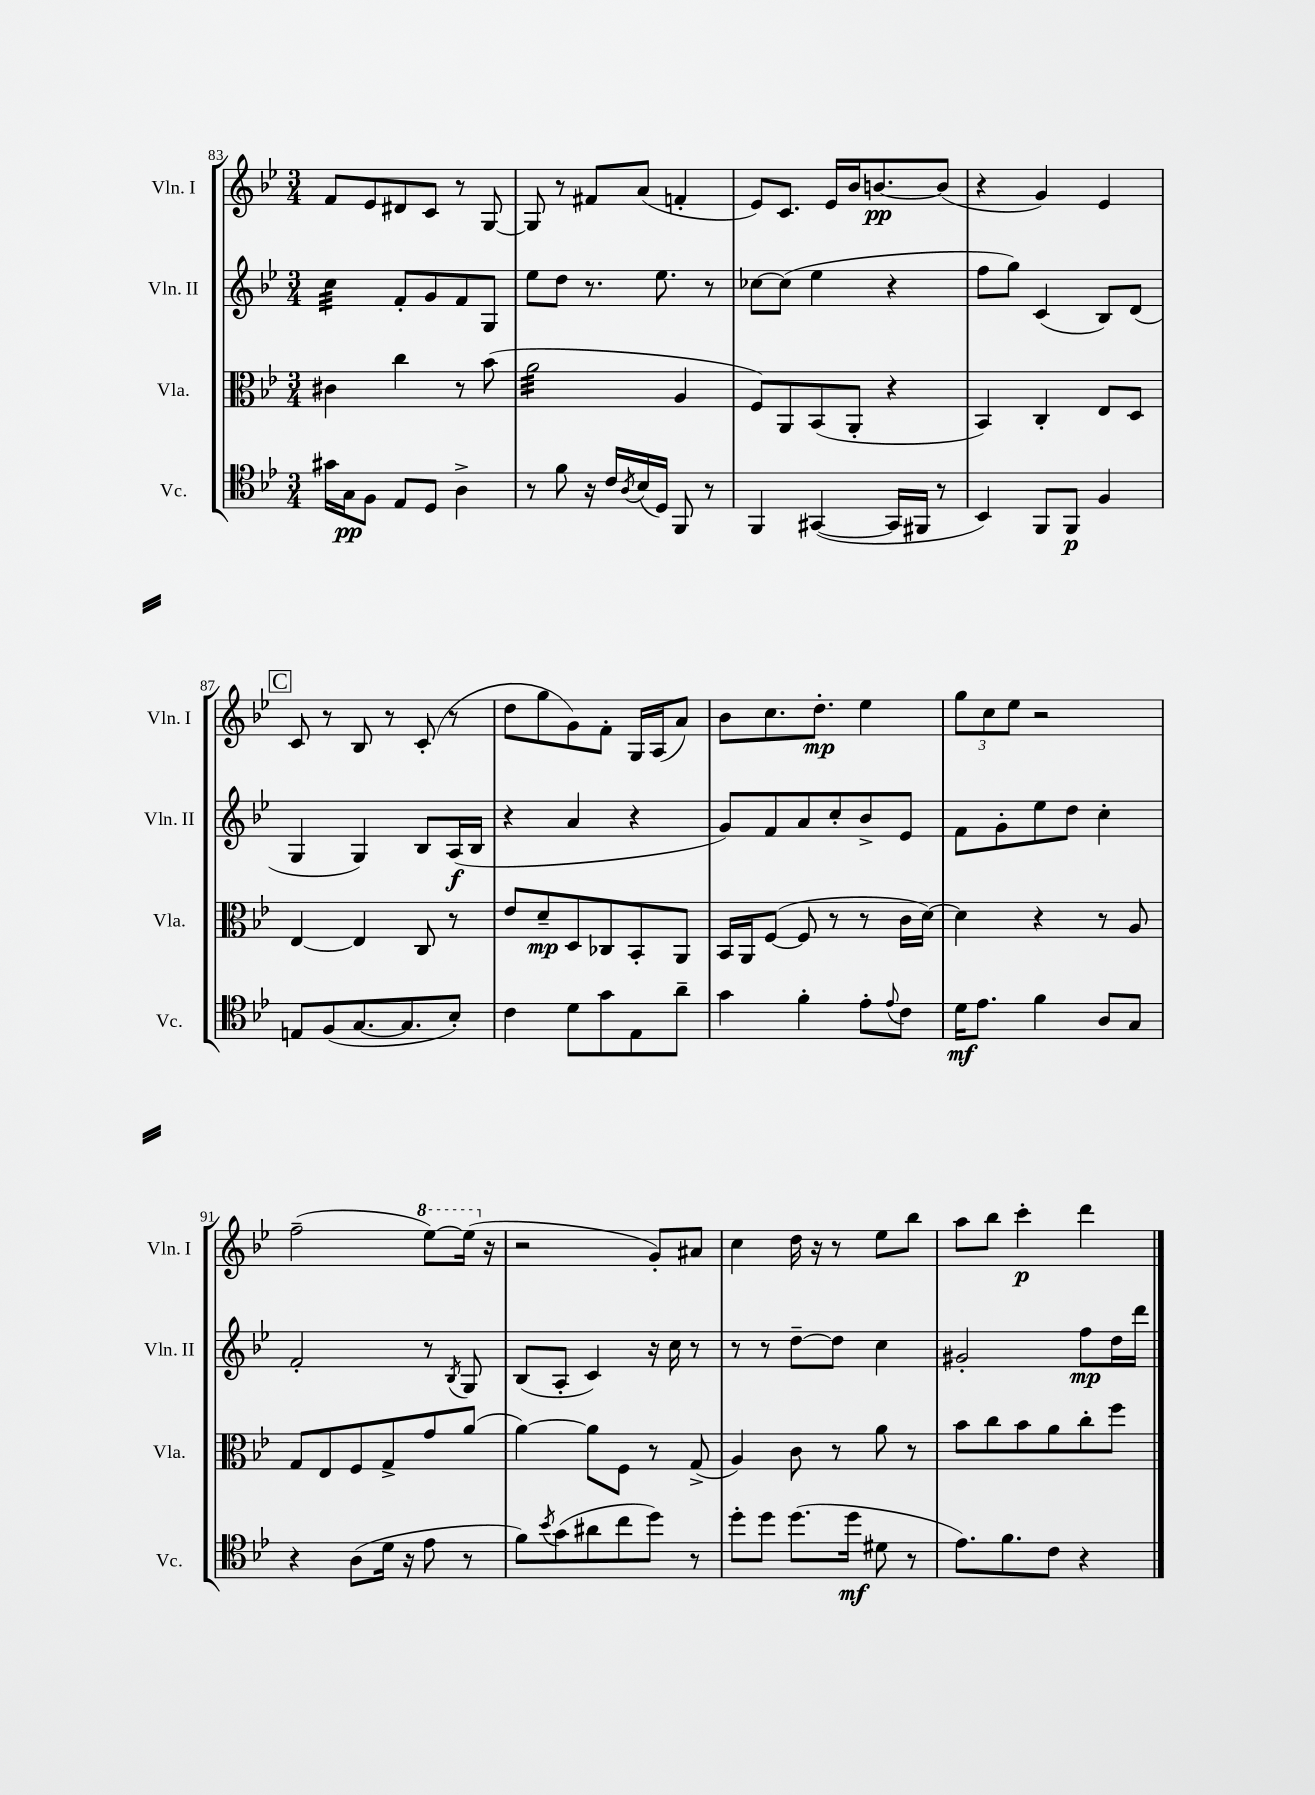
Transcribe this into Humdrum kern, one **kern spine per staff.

**kern	**dynam	**kern	**dynam	**kern	**dynam	**kern	**dynam
*part4	*part4	*part3	*part3	*part2	*part2	*part1	*part1
*staff4	*staff4	*staff3	*staff3	*staff2	*staff2	*staff1	*staff1
*I"Vc.	*	*I"Vla.	*	*I"Vln. II	*	*I"Vln. I	*
*I'Vc.	*	*I'Vla.	*	*I'Vln. II	*	*I'Vln. I	*
*clefC4	*	*clefC3	*	*clefG2	*	*clefG2	*
*k[b-e-]	*	*k[b-e-]	*	*k[b-e-]	*	*k[b-e-]	*
*M3/4	*	*M3/4	*	*M3/4	*	*M3/4	*
=83	=83	=83	=83	=83	=83	=83	=83
*	*	*	*	*tremolo	*	*	*
16g#X\LL	.	4c#X\	.	32cc\LLL	.	8f/L	.
.	.	.	.	32cc\	.	.	.
16G\J	pp	.	.	32cc\	.	.	.
.	.	.	.	32cc\	.	.	.
8F\J	.	.	.	32cc\	.	8e-/	.
.	.	.	.	32cc\	.	.	.
.	.	.	.	32cc\	.	.	.
.	.	.	.	32cc\JJJ	.	.	.
*	*	*	*	*Xtremolo	*	*	*
8E-/L	.	4cc\	.	8f'/L	.	8d#X/	.
8D/J	.	.	.	8g/	.	8c/J	.
4A^\	.	8r	.	8f/	.	8r	.
.	.	(8b-\	.	8G/J	.	[8G/	.
=84	=84	=84	=84	=84	=84	=84	=84
*	*	*tremolo	*	*	*	*	*
8r	.	32a\LLL	.	8ee-\L	.	8G/]	.
.	.	32a\	.	.	.	.	.
.	.	32a\	.	.	.	.	.
.	.	32a\	.	.	.	.	.
8f\	.	32a\	.	8dd\J	.	8r	.
.	.	32a\	.	.	.	.	.
.	.	32a\	.	.	.	.	.
.	.	32a\	.	.	.	.	.
16r	.	32a\	.	8.r	.	8f#X/L	.
.	.	32a\	.	.	.	.	.
16c/LL	.	32a\	.	.	.	.	.
.	.	32a\	.	.	.	.	.
8qA/	.	.	.	.	.	.	.
(16B-/	.	32a\	.	.	.	(8a/J	.
.	.	32a\	.	.	.	.	.
16D/JJ)	.	32a\	.	8.ee-\	.	.	.
.	.	32a\JJJ	.	.	.	.	.
*	*	*Xtremolo	*	*	*	*	*
8FF/	.	4A/	.	.	.	4fn'/	.
8r	.	.	.	8r	.	.	.
=85	=85	=85	=85	=85	=85	=85	=85
4FF/	.	8F/L)	.	[8cc-X\L	.	8e-/L)	.
.	.	8AA/	.	(8cc-\J]	.	8.c/J	.
([4GG#X/	.	(8BB-/	.	4ee-\	.	.	.
.	.	.	.	.	.	16e-/LL	.
.	.	8AA'/J	.	.	.	16b-/J	.
.	.	.	.	.	.	[8.bn/	pp
16GG#/LL]	.	4r	.	4r	.	.	.
16FF#X/JJ	.	.	.	.	.	.	.
8r	.	.	.	.	.	(8b/J]	.
=86	=86	=86	=86	=86	=86	=86	=86
4BB-/)	.	4BB-/)	.	8ff\L	.	4r	.
.	.	.	.	8gg\J)	.	.	.
8FF/L	.	4C'/	.	(4c/	.	4g/)	.
8FF/J	p	.	.	.	.	.	.
4F/	.	8E-/L	.	8B-/L)	.	4e-/	.
.	.	8D/J	.	(8d/J	.	.	.
!!LO:LB:g=z
!!LO:REH:place=s1:t=C
=87	=87	=87	=87	=87	=87	=87	=87
8En/L	.	[4E-/	.	4G/	.	8c/	.
(8F/	.	.	.	.	.	8r	.
[8.G/	.	4E-/]	.	4G/)	.	8B-/	.
.	.	.	.	.	.	8r	.
8.G/]	.	.	.	.	.	.	.
.	.	8C/	.	8B-/L	.	(8c'/	.
8B-'/J)	.	8r	.	(16A/L	f	8r	.
.	.	.	.	16B-/JJ	.	.	.
=88	=88	=88	=88	=88	=88	=88	=88
4c\	.	8e-/L	.	4r	.	8dd\L	.
.	.	8d~/	mp	.	.	8gg\	.
8d\L	.	8D/	.	4a/	.	8g\)	.
8g\	.	8C-X/	.	.	.	8f'\J	.
8E-\	.	8BB-'/	.	4r	.	16G/LL	.
.	.	.	.	.	.	(16A/J	.
8a~\J	.	8AA/J	.	.	.	8a/J)	.
=89	=89	=89	=89	=89	=89	=89	=89
4g\	.	16BB-/LL	.	8g/L)	.	8b-\L	.
.	.	16AA/J	.	.	.	.	.
.	.	([8F/J	.	8f/	.	8.cc\	.
4f'\	.	8F/]	.	8a/	.	.	.
.	.	.	.	.	.	8.dd'\J	mp
.	.	8r	.	8cc'/	.	.	.
8e-'\L	.	8r	.	8b-^/	.	4ee-\	.
8qqe-/	.	.	.	.	.	.	.
8c\J	.	16c\LL	.	8e-/J	.	.	.
.	.	[16d\JJ)	.	.	.	.	.
=90	=90	=90	=90	=90	=90	=90	=90
16d\KL	mf	4d\]	.	8f\L	.	12gg\L	.
8.e-\J	.	.	.	.	.	.	.
.	.	.	.	.	.	12cc\	.
.	.	.	.	8g'\	.	.	.
.	.	.	.	.	.	12ee-\J	.
4f\	.	4r	.	8ee-\	.	2r	.
.	.	.	.	8dd\J	.	.	.
8A/L	.	8r	.	4cc'\	.	.	.
8G/J	.	8A/	.	.	.	.	.
!!LO:LB:g=z
=91	=91	=91	=91	=91	=91	=91	=91
4r	.	8G/L	.	2f'/	.	(2ff~\	.
.	.	8E-/	.	.	.	.	.
(8A\L	.	8F/	.	.	.	.	.
16d\Jk	.	8G^/	.	.	.	.	.
16r	.	.	.	.	.	.	.
*	*	*	*	*	*	*8va	*
8e-\	.	8g/	.	8r	.	[8eee-\L)	.
.	.	.	.	8qB-/	.	.	.
8r	.	(8a/J	.	8G/	.	(16eee-\Jk]	.
*	*	*	*	*	*	*X8va	*
.	.	.	.	.	.	16r	.
=92	=92	=92	=92	=92	=92	=92	=92
8f\L)	.	[4a\)	.	(8B-/L	.	2r	.
8qb-/	.	.	.	.	.	.	.
(8g\	.	.	.	8A'/J	.	.	.
8a#X\	.	8a\L]	.	4c/)	.	.	.
8cc\	.	8F\J	.	.	.	.	.
8dd\J)	.	8r	.	16r	.	8g'/L)	.
.	.	.	.	16cc\	.	.	.
8r	.	(8G^/	.	8r	.	8a#X/J	.
=93	=93	=93	=93	=93	=93	=93	=93
8dd'\L	.	4A/)	.	8r	.	4cc\	.
8dd\J	.	.	.	8r	.	.	.
(8.dd\L	.	8c\	.	[8dd~\L	.	16dd\	.
.	.	.	.	.	.	16r	.
.	.	8r	.	8dd\J]	.	8r	.
16dd\Jk	mf	.	.	.	.	.	.
8d#X\	.	8a\	.	4cc\	.	8ee-\L	.
8r	.	8r	.	.	.	8bb-\J	.
=94	=94	=94	=94	=94	=94	=94	=94
8.e-\L)	.	8b-\L	.	2g#X'/	.	8aa\L	.
.	.	8cc\	.	.	.	8bb-\J	.
8.f\	.	.	.	.	.	.	.
.	.	8b-\	.	.	.	4ccc'\	p
8c\J	.	8a\	.	.	.	.	.
4r	.	8cc'\	.	8ff\L	mp	4ddd\	.
.	.	8ff\J	.	16dd\L	.	.	.
.	.	.	.	16ddd\JJ	.	.	.
==	==	==	==	==	==	==	==
*-	*-	*-	*-	*-	*-	*-	*-
